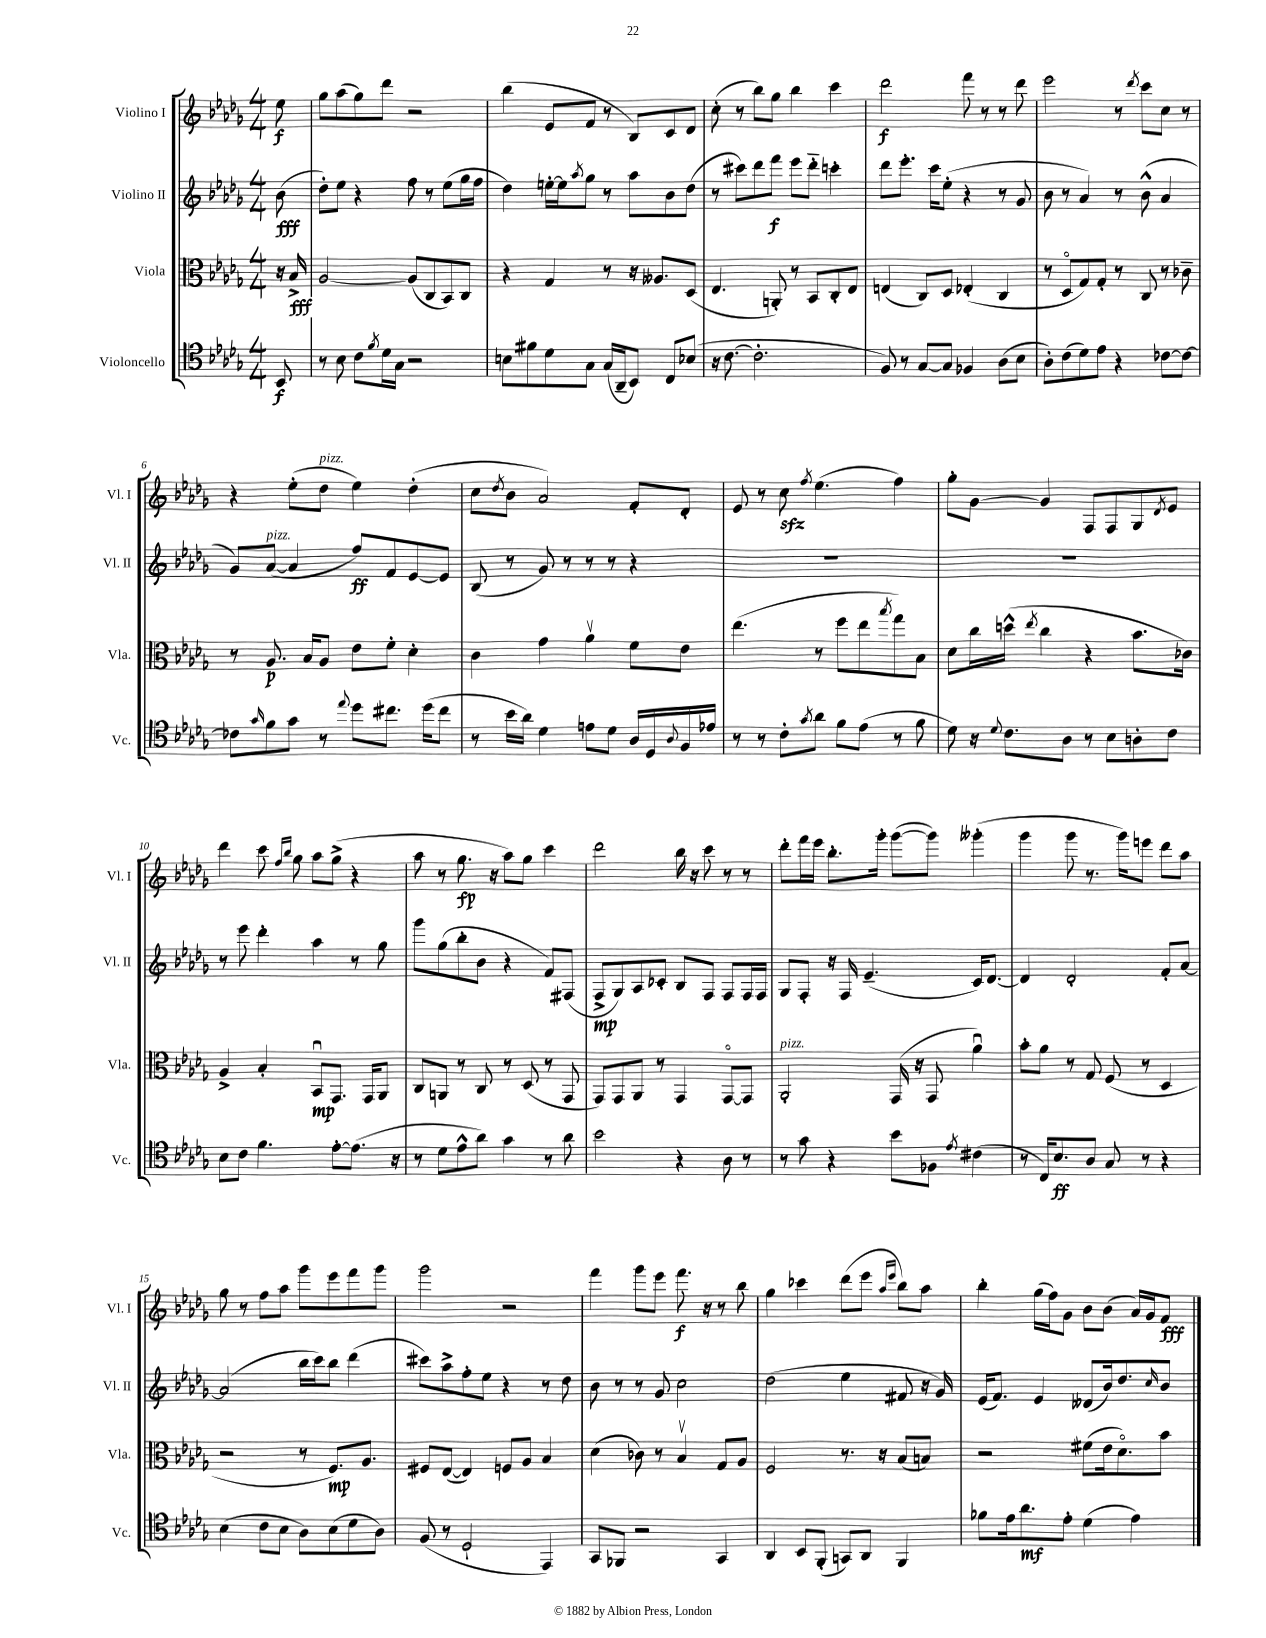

**kern	**dynam	**kern	**dynam	**kern	**dynam	**kern	**dynam
*part4	*part4	*part3	*part3	*part2	*part2	*part1	*part1
*staff4	*staff4	*staff3	*staff3	*staff2	*staff2	*staff1	*staff1
*I"Violoncello	*	*I"Viola	*	*I"Violino II	*	*I"Violino I	*
*I'Vc.	*	*I'Vla.	*	*I'Vl. II	*	*I'Vl. I	*
*clefC4	*	*clefC3	*	*clefG2	*	*clefG2	*
*k[b-e-a-d-g-]	*	*k[b-e-a-d-g-]	*	*k[b-e-a-d-g-]	*	*k[b-e-a-d-g-]	*
*M4/4	*	*M4/4	*	*M4/4	*	*M4/4	*
=	=	=	=	=	=	=	=
8BB-/	f	16r	.	(8b-\	fff	8ee-\	f
.	.	16B-^/	fff	.	.	.	.
=1	=1	=1	=1	=1	=1	=1	=1
8r	.	[2A-/	.	8dd-'\L)	.	8gg-\L	.
8B-\	.	.	.	8ee-\J	.	(8aa-\	.
8c\L	.	.	.	4r	.	8gg-\)	.
8qf/	.	.	.	.	.	.	.
16d-\L	.	.	.	.	.	8ddd-\J	.
16G-\JJ	.	.	.	.	.	.	.
2r	.	(8A-/L]	.	8ff\	.	2r	.
.	.	8C/	.	8r	.	.	.
.	.	8BB-/)	.	(8ee-\L	.	.	.
.	.	8C/J	.	16gg-\L	.	.	.
.	.	.	.	16ff\JJ	.	.	.
=2	=2	=2	=2	=2	=2	=2	=2
8Bn\L	.	4r	.	4dd-\)	.	(4bb-\	.
8f#X\	.	.	.	.	.	.	.
8d-\	.	4G-/	.	[16een'\LL	.	8e-/L	.
.	.	.	.	16ee\J]	.	.	.
.	.	.	.	8qaa-/	.	.	.
8G-\J	.	.	.	8gg-\J	.	8f/J	.
(16G-/LL	.	8r	.	8r	.	8r	.
16AA-~/J	.	.	.	.	.	.	.
8BB-/J)	.	16r	.	8aa-\L	.	8B-/L)	.
.	.	8.A--X/L	.	.	.	.	.
8C/L	.	.	.	8b-\	.	8c/	.
(8B-X/J	.	(8D-/J	.	(8dd-\J	.	8d-/J	.
=3	=3	=3	=3	=3	=3	=3	=3
16r	.	4.E-/	.	8r	.	(8cc'\	.
[8.c\	.	.	.	.	.	.	.
.	.	.	.	8ccc#X\L)	.	8r	.
2.c'\]	.	.	.	8ddd-\	.	8bb-\L)	.
.	.	8AAn'/)	.	8fff\J	f	8gg-\J	.
.	.	8r	.	8eee-\L	.	4bb-\	.
.	.	8BB-/L	.	8ddd-\J	.	.	.
.	.	8C'/	.	4cccn'\	.	4ccc\	.
.	.	8E-/J	.	.	.	.	.
=4	=4	=4	=4	=4	=4	=4	=4
8F/)	.	(4En/	.	8ddd-\L	.	2ddd-\	f
8r	.	.	.	8.eee-'\J	.	.	.
[8G-/L	.	8C/L)	.	.	.	.	.
.	.	.	.	16ccc\KL	.	.	.
8G-/J]	.	8D-/J	.	(8ee-'\J	.	.	.
4F-X/	.	(4E-X'/	.	4r	.	8fff\	.
.	.	.	.	.	.	8r	.
(8A-\L	.	4C/	.	8r	.	8r	.
8B-\J	.	.	.	8g-/	.	8ddd-\	.
=5	=5	=5	=5	=5	=5	=5	=5
8A-'\L)	.	8r	.	8b-\	.	2eee-\	.
(8c\	.	8D-/L	.	8r	.	.	.
8d-\)	.	8G-/)	.	4a-/)	.	.	.
8e-\J	.	8G-'/J	.	.	.	.	.
4r	.	8r	.	8r	.	8r	.
.	.	.	.	.	.	8qddd-/	.
.	.	8C/	.	(8b-^^\	.	8ccc\L	.
[8c-X\L	.	8r	.	4a-/	.	8cc\J	.
8c-\J_	.	8c-X~\	.	.	.	8r	.
!!LO:LB:g=z
=6	=6	=6	=6	=6	=6	=6	=6
8c-X\L]	.	8r	.	8g-/L)	.	4r	.
16qqg-/	.	.	.	.	.	.	.
!	!	!	!	!LO:TX:a:i:t=pizz.	!	!	!
8f\	.	8.A-/	p	([8a-/J	.	.	.
8g-\J	.	.	.	4a-/]	.	(8ee-'\L	.
.	.	16B-/KL	.	.	.	.	.
!	!	!	!	!	!	!LO:TX:a:i:t=pizz.	!
8r	.	8A-/J	.	.	.	8dd-\J	.
8qqee-/	.	.	.	.	.	.	.
8dd-\L	.	8e-\L	.	8ff/L)	ff	4ee-\)	.
8.cc#X\J	.	8f'\J	.	8f/	.	.	.
.	.	4d-'\	.	[8e-/	.	(4dd-'\	.
(16dd-\KL	.	.	.	.	.	.	.
8cc#\J	.	.	.	8e-/J]	.	.	.
=7	=7	=7	=7	=7	=7	=7	=7
8r	.	4c\	.	(8B-/	.	8cc\L	.
.	.	.	.	.	.	8qdd-/	.
16b-\LL	.	.	.	8r	.	8b-\J	.
16a-\JJ)	.	.	.	.	.	.	.
4d-\	.	4g-\	.	8g-/)	.	2a-/)	.
.	.	.	.	8r	.	.	.
8en\L	.	4a-v\	.	8r	.	.	.
8d-\J	.	.	.	8r	.	.	.
16A-/LL	.	8f\L	.	4r	.	8f'/L	.
16D-/	.	.	.	.	.	.	.
8qqA-/	.	.	.	.	.	.	.
16F/	.	8e-\J	.	.	.	8d-'/J	.
16e-X/JJ	.	.	.	.	.	.	.
=8	=8	=8	=8	=8	=8	=8	=8
8r	.	(4.ee-\	.	1r	.	8e-/	.
8r	.	.	.	.	.	8r	.
8c'\L	.	.	.	.	.	8cczz\	.
8qg-/	.	.	.	.	.	8qff/	.
8a-\J	.	8r	.	.	.	(4.ee-\	.
8f\L	.	8ff\L	.	.	.	.	.
(8e-\J	.	8ee-\	.	.	.	.	.
.	.	8qbb-/	.	.	.	.	.
8r	.	8gg-\)	.	.	.	4ff\)	.
8f\	.	8B-\J	.	.	.	.	.
=9	=9	=9	=9	=9	=9	=9	=9
8d-\)	.	8d-\L	.	1r	.	8gg-'\L	.
16r	.	16cc\L	.	.	.	[8g-\J	.
8qqd-/	.	.	.	.	.	.	.
8.c\L	.	(16ddn^^\JJ	.	.	.	.	.
.	.	8qee-/	.	.	.	.	.
.	.	4cc\	.	.	.	4g-/]	.
8A-\J	.	.	.	.	.	.	.
8r	.	4r	.	.	.	8F/L	.
8B-\L	.	.	.	.	.	8F/	.
8An'\	.	8.b-\L	.	.	.	8G-/	.
.	.	.	.	.	.	8qd-/	.
8c\J	.	.	.	.	.	8e-/J	.
.	.	16c-X\Jk)	.	.	.	.	.
!!LO:LB:g=z
=10	=10	=10	=10	=10	=10	=10	=10
8B-\L	.	4A-^/	.	8r	.	4ddd-\	.
8c\J	.	.	.	8eee-\	.	.	.
4.f\	.	4B-'/	.	4ddd-'\	.	8ccc\	.
.	.	.	.	.	.	16qqff/LL	.
.	.	.	.	.	.	16qqbb-/JJ	.
.	.	.	.	.	.	8gg-\	.
.	.	8BB-u/L	mp	4aa-\	.	8aa-\L	.
[8e-'\L	.	8.GG-/J	.	.	.	(8gg-^\J	.
(8.e-\J]	.	.	.	8r	.	4r	.
.	.	16GG-/KL	.	.	.	.	.
.	.	8AA-/J	.	8gg-\	.	.	.
16r	.	.	.	.	.	.	.
=11	=11	=11	=11	=11	=11	=11	=11
8r	.	8C/L	.	8ggg-\L	.	8aa-\	.
8d-\L	.	8AAn/J	.	(8gg-\	.	8r	.
8e-^^\	.	8r	.	8bb-'\	.	8.gg-\	fp
8a-\J)	.	8C/	.	8b-\J	.	.	.
.	.	.	.	.	.	16r	.
4g-\	.	8r	.	4r	.	8aa-\L)	.
.	.	(8D-/	.	.	.	8gg-\J	.
8r	.	8r	.	8f/L)	.	4ccc\	.
8a-\	.	8GG-/	.	(8F#X/J	.	.	.
=12	=12	=12	=12	=12	=12	=12	=12
2b-\	.	8GG-/L)	.	8F^/L	mp	2ddd-\	.
.	.	8GG-/	.	8G-/)	.	.	.
.	.	8AA-/J	.	8A-/	.	.	.
.	.	8r	.	8c-X'/J	.	.	.
4r	.	4GG-/	.	8B-/L	.	16bb-\	.
.	.	.	.	.	.	16r	.
.	.	.	.	8F/J	.	8ccc\	.
8A-\	.	[8GG-/L	.	8F/L	.	8r	.
8r	.	8GG-/J]	.	16F/L	.	8r	.
.	.	.	.	16F/JJ	.	.	.
=13	=13	=13	=13	=13	=13	=13	=13
!	!	!LO:TX:a:i:t=pizz.	!	!	!	!	!
8r	.	2AA-'/	.	8G-/L	.	8ddd-'\L	.
8g-\	.	.	.	8F'/J	.	16fff\L	.
.	.	.	.	.	.	16eee-\JJ	.
4r	.	.	.	16r	.	8.bb-'\L	.
.	.	.	.	16F/	.	.	.
.	.	.	.	(4.e-~/	.	.	.
.	.	.	.	.	.	16ggg-'\Jk	.
8b-\L	.	(16GG-/	.	.	.	([8ggg-\L	.
.	.	16r	.	.	.	.	.
8F-X\J	.	8GG-/	.	.	.	8ggg-\J])	.
8qe-/	.	.	.	.	.	.	.
(4c#X\	.	4a-u\)	.	16c/KL)	.	(4ggg--X'\	.
.	.	.	.	[8.d-/J	.	.	.
=14	=14	=14	=14	=14	=14	=14	=14
8r	.	8b-'\L	.	4d-/]	.	4ggg-\	.
16C/KL)	.	8a-\J	.	.	.	.	.
8.B-/	ff	.	.	.	.	.	.
.	.	8r	.	2d-'/	.	8ggg-\	.
8A-/J	.	8G-/	.	.	.	8.r	.
8G-/	.	(8F/	.	.	.	.	.
.	.	.	.	.	.	16ggg-\KL)	.
8r	.	8r	.	.	.	8eeen\J	.
4r	.	4D-/	.	8f'/L	.	8ddd-\L	.
.	.	.	.	[8a-/J	.	8aa-\J	.
!!LO:LB:g=z
=15	=15	=15	=15	=15	=15	=15	=15
(4B-\	.	2r	.	(2a-/]	.	8gg-\	.
.	.	.	.	.	.	8r	.
8c\L	.	.	.	.	.	8ff\L	.
8B-\J	.	.	.	.	.	8aa-\J	.
8A-\L)	.	8r	.	16bb-\LL	.	8ggg-\L	.
.	.	.	.	16ccc\J)	.	.	.
(8B-\	.	8.F/L)	mp	8bb-\J	.	8eee-\	.
8d-\	.	.	.	(4ddd-\	.	8fff\	.
.	.	8.A-/J	.	.	.	.	.
8A-\J)	.	.	.	.	.	8ggg-\J	.
=16	=16	=16	=16	=16	=16	=16	=16
(8F/	.	8F#X/L	.	8ccc#X\L)	.	2ggg-\	.
8r	.	([8E-/J	.	8aa-^\	.	.	.
2D-`/	.	4E-/])	.	8ff'\	.	.	.
.	.	.	.	8ee-\J	.	.	.
.	.	8Fn/L	.	4r	.	2r	.
.	.	8A-/J	.	.	.	.	.
4EE-/)	.	4B-/	.	8r	.	.	.
.	.	.	.	8dd-\	.	.	.
=17	=17	=17	=17	=17	=17	=17	=17
8GG-/L	.	(4d-\	.	8b-\	.	4fff\	.
8FF-X/J	.	.	.	8r	.	.	.
2r	.	8c-X\)	.	8r	.	8ggg-\L	.
.	.	8r	.	8g-/	.	8eee-\J	.
.	.	4B-v/	.	2cc\	.	8.fff\	f
.	.	.	.	.	.	16r	.
4GG-/	.	8G-/L	.	.	.	8r	.
.	.	8A-/J	.	.	.	8bb-\	.
=18	=18	=18	=18	=18	=18	=18	=18
4AA-/	.	2F/	.	(2dd-\	.	4gg-\	.
8BB-/L	.	.	.	.	.	4ccc-X\	.
(8FF'/J	.	.	.	.	.	.	.
8GGn/L)	.	8.r	.	4ee-\	.	(8ddd-\L	.
8AA-/J	.	.	.	.	.	8eee-\J	.
.	.	16r	.	.	.	.	.
.	.	.	.	.	.	16qqaa-/LL	.
.	.	.	.	.	.	16qqeee-/JJ	.
4FF/	.	(8B-/L	.	8f#X/	.	8bb-\L)	.
.	.	8Bn/J)	.	16r	.	8aa-\J	.
.	.	.	.	16g-/)	.	.	.
=19	=19	=19	=19	=19	=19	=19	=19
8f-X\L	.	2r	.	(16e-/KL	.	4bb-'\	.
.	.	.	.	8.f/J)	.	.	.
16e-\k	.	.	.	.	.	.	.
8.a-\	mf	.	.	.	.	.	.
.	.	.	.	4e-/	.	(16gg-\LL	.
.	.	.	.	.	.	16ff\J)	.
8e-'\J	.	.	.	.	.	8g-\J	.
(4d-\	.	(8f#X\L	.	(8d--X/L	.	8b-\L	.
.	.	16e-\k	.	16b-/k)	.	(8b-\J	.
.	.	8.d-\)	.	8.dd-/	.	.	.
4e-\)	.	.	.	.	.	16a-/LL)	.
.	.	.	.	.	.	16g-/J	.
.	.	.	.	16qqcc/	.	.	.
.	.	8b-\J	.	8b-/J	.	8f/J	fff
==	==	==	==	==	==	==	==
*-	*-	*-	*-	*-	*-	*-	*-
